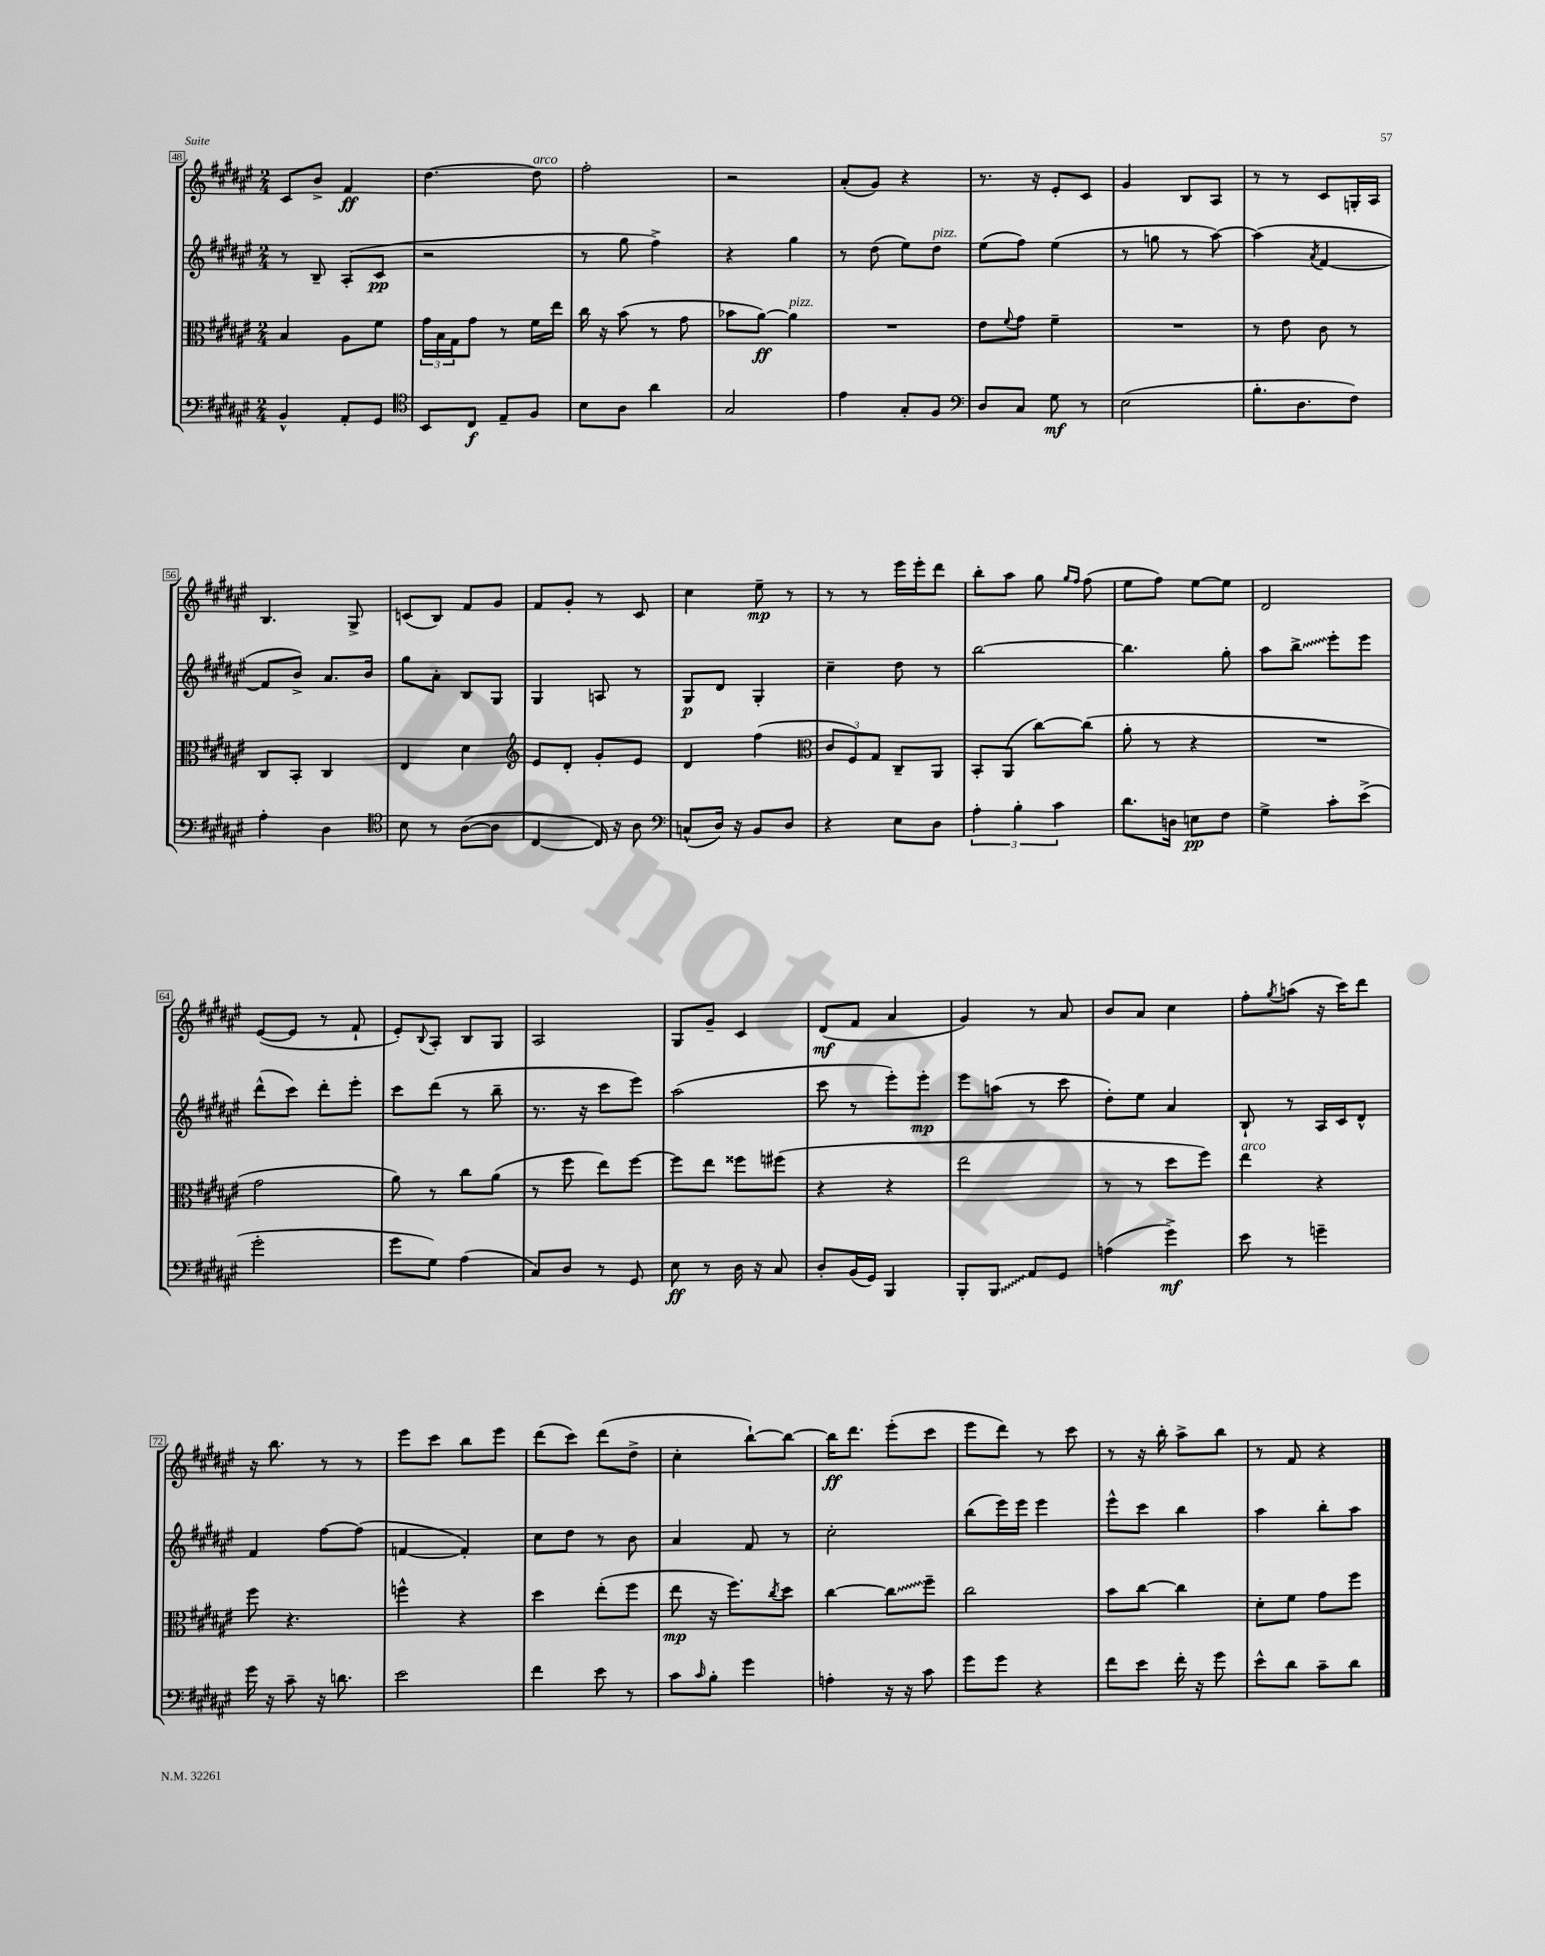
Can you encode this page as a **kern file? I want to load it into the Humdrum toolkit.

**kern	**kern	**kern	**kern
*staff4	*staff3	*staff2	*staff1
*clefF4	*clefC3	*clefG2	*clefG2
*k[f#c#g#d#a#e#]	*k[f#c#g#d#a#e#]	*k[f#c#g#d#a#e#]	*k[f#c#g#d#a#e#]
*M2/4	*M2/4	*M2/4	*M2/4
4BB^^	4B	8r	8c#
.	.	8B~	8b^
8AA#'	8A#	(8A#'	4f#
8GG#	8f#	8c#	.
=	=	=	=
*clefC4	*	*	*
8BB	24g#	2r	[4.dd#
.	24B	.	.
.	24G#	.	.
8C#	8g#	.	.
8E#~	8r	.	.
8F#	16f#	.	8dd#]
.	16ee#	.	.
=	=	=	=
8B	16cc#	8r	2ff#'
.	16r	.	.
8A#	(8b	8gg#	.
4a#	8r	4ff#^)	.
.	8g#	.	.
=	=	=	=
2G#	8b-	4r	2r
.	[8a#)	.	.
.	4a#]	4gg#	.
=	=	=	=
4e#	2r	8r	(8a#'
.	.	(8dd#	8g#)
8G#'	.	8ee#)	4r
8F#	.	8dd#	.
=	=	=	=
*clefF4	*	*	*
8D#	8e#	(8ee#	8.r
.	8qqf#	.	.
8C#	8g#	8ff#)	.
.	.	.	16r
8G#	4f#~	(4ee#	8e#'
8r	.	.	8c#
=	=	=	=
(2E#	2r	8r	4g#
.	.	8gg	.
.	.	8r	8B
.	.	[8aa#)	8A#
=	=	=	=
8.B'	8r	(4aa#]	8r
.	8e#	.	8r
8.D#	.	.	.
.	.	8qa#	.
.	8c#	[4f#	8c#
8F#)	8r	.	16G'
.	.	.	16A#
=	=	=	=
4A#'	8C#	8f#]	4.B
.	8BB'	8b^)	.
4D#	4C#	8.a#	.
.	.	.	8G#^
.	.	16b	.
=	=	=	=
*clefC4	*	*	*
8B	4E#	8gg#	(8c
8r	.	8a#'	8B)
([8A#	4d#	8B	8f#
8A#]	.	8G#	8g#
=	=	=	=
*	*clefG2	*	*
[4C#	8e#	4G#	8f#
.	8d#'	.	8g#'
16C#])	8g#'	8A	8r
16r	.	.	.
8A#	8e#	8r	8c#
=	=	=	=
*clefF4	*	*	*
(8C^^	4d#	8G#	4cc#
16D#)	.	8d#	.
16r	.	.	.
8BB	(4ff#	4G#'	8ee#~
8D#	.	.	8r
=	=	=	=
*	*clefC3	*	*
4r	12c#	4cc#~	8r
.	12F#)	.	.
.	.	.	8r
.	12G#	.	.
8E#	8C#~	8dd#	16eee#
.	.	.	16eee#'
8D#	8AA#	8r	8ddd#
=	=	=	=
6A#'	8BB'	[2bb	8bb'
.	(8AA#	.	8aa#
6B'	.	.	.
.	[8cc#)	.	8gg#
6c#	.	.	.
.	.	.	16qqgg#
.	.	.	16qqff#
.	(8cc#]	.	(8ff#
=	=	=	=
8.d#	8a#'	4.bb]	8ee#
.	8r	.	8ff#)
16D	.	.	.
8E	4r	.	[8ee#
8F#	.	8gg#'	8ee#]
=	=	=	=
4G#^	2r	8aa#	2d#
.	.	8bb^	.
8c#'	.	8eee#'	.
(8e#^	.	8eee#	.
=	=	=	=
2g#'	2g#	(8ddd#^^	([8e#
.	.	8ccc#)	8e#]
.	.	8ddd#'	8r
.	.	8eee#'	8f#`
=	=	=	=
8g#	8a#)	8ccc#	8e#')
.	.	.	8qqB
8G#)	8r	(8ddd#	8A#'
(4A#	8cc#	8r	8B
.	(8a#	8bb~	8G#
=	=	=	=
8C#)	8r	8.r	2A#
8D#	8ff#	.	.
.	.	16r	.
8r	8ee#)	8ccc#	.
8GG#	[8ff#	8eee#)	.
=	=	=	=
8E#	8ff#]	(2aa#	8G#
8r	8ee#	.	8g#~
16D#	8ff##	.	4c#
16r	.	.	.
8C#	(8ff#	.	.
=	=	=	=
8D#'	4r	8ccc#	(8d#
(16BB	.	8r	8f#
16GG#)	.	.	.
4BBB	4r	8eee#')	4a#
.	.	8eee#'	.
=	=	=	=
8BBB'	2ee#	8eee#	4g#)
8BBB	.	(8aa	.
8AA#	.	8r	8r
8GG#	.	8ccc#	8a#
=	=	=	=
(4A	8r	8dd#')	8b
.	8r	8ee#	8a#
4g#^)	8dd#	4a#	4cc#
.	8ff#)	.	.
=	=	=	=
8e#	4ee#	8B`	8ff#'
.	.	.	8qgg#
8r	.	8r	(8aa
4g~	4r	16A#	16r
.	.	16c#	16ccc#)
.	.	8d#^^	8ddd#
=	=	=	=
16g#	8ff#	4f#	16r
16r	.	.	8.bb
8c#~	4.r	.	.
16r	.	[8ff#	8r
8.d	.	.	.
.	.	(8ff#]	8r
=	=	=	=
2e#	4ff^^	[4f	8eee#
.	.	.	8ccc#
.	4r	4f'])	8bb
.	.	.	8eee#
=	=	=	=
4f#	4dd#	8cc#	(8ddd#
.	.	8dd#	8ccc#)
8e#	(8ee#'	8r	(8ddd#
8r	8ff#	8b	8dd#^
=	=	=	=
8c#	8ee#	4a#	4cc#'
16qqc#	.	.	.
8B'	16r	.	.
.	8.ff#)	.	.
4g#	.	8f#	[8bb`)
.	8qcc#	.	.
.	8dd#	8r	8bb_
=	=	=	=
4A'	[4cc#	2cc#'	16bb]
.	.	.	8.ddd#
16r	8cc#]	.	(8eee#'
16r	.	.	.
8c#	8ff#~	.	8ccc#
=	=	=	=
8g#	2cc#	(8bb	8eee#
8g#	.	16eee#)	8ddd#)
.	.	16eee#	.
4r	.	4eee#	8r
.	.	.	8ccc#
=	=	=	=
8f#	8b	8eee#^^	8r
8e#	[8cc#	8ccc#	16r
.	.	.	16bb'
16f#'	4cc#]	4bb	8aa#^
16r	.	.	.
8g#	.	.	8bb
=	=	=	=
8e#^^	8d#'	4aa#	8r
8d#	8f#	.	8f#
8c#~	8g#	8bb'	4r
8d#	8ff#	8aa#	.
==	==	==	==
*-	*-	*-	*-
